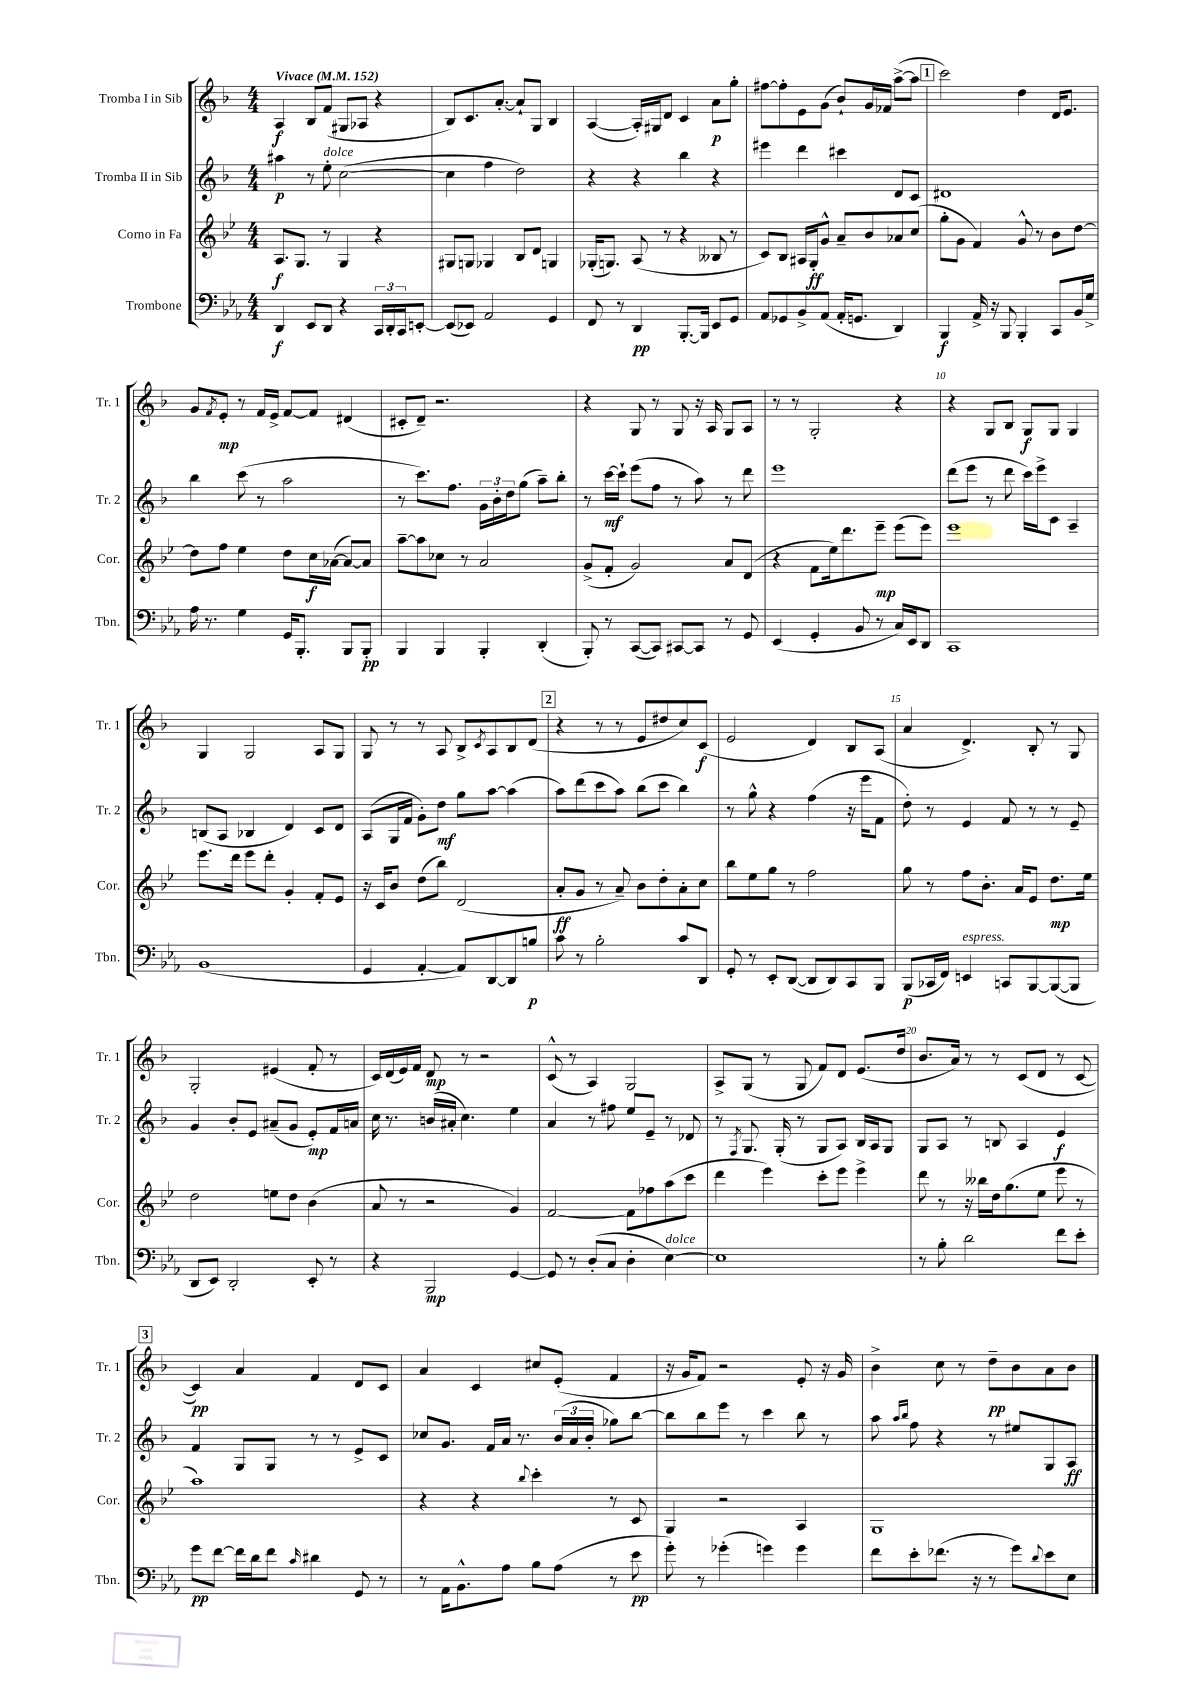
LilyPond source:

<<
\new StaffGroup <<
\new Staff = "s0" \with { instrumentName = "Tromba I in Sib" shortInstrumentName = "Tr. 1" } {
    \clef treble \key f \major \numericTimeSignature \time 4/4 \tempo "Vivace" 4 = 152
    a4\f bes8 f'8( gis8 aes8 r4 |
    bes8) c'8. a'8.~-. a'8-! g8 bes4 |
    a4~( a16-.) gis16 d'8 c'4 a'8\p g''8-. |
    fis''8~ fis''8-. e'8 g'8( bes'8-!) g'16 fes'16 a''8~->( a''8 |
    \mark \markup { \box "1" } c'''2) d''4 d'16 e'8. |
    g'8 \acciaccatura { f'8 } e'8-.\mp r8 f'16 e'16-> f'8~ f'8 dis'4( |
    cis'8-. d'8--) r2. |
    r4 g8 r8 g8 r16 a16 g8 a8 |
    r8 r8 g2-. r4 |
    r4 g8 bes8 g8\f g8 g4 |
    g4 g2 a8 g8 |
    g8 r8 r8 a8 bes8-> \acciaccatura { c'8 } a8 bes8 d'8( |
    \mark \markup { \box "2" } r4 r8 r8 e'8 dis''8 c''8) c'8\f( |
    e'2 d'4) bes8 a8( |
    a'4 d'4.->) bes8-. r8 g8 |
    g2-. eis'4( f'8-. r8 |
    c'16) d'16( e'16) f'16 d'8\mp r8 r2 |
    c'8-^( r8 a4) g2 |
    a8-> g8( r8 g8 f'8) d'8 e'8.( d''16 |
    bes'8. a'16) r8 r8 c'8( d'8 r8 c'8~ |
    \mark \markup { \box "3" } c'4\pp) a'4 f'4 d'8 c'8 |
    a'4 c'4 cis''8 e'8-.( f'4 |
    r16 g'16 f'8) r2 e'8-. r16 g'16 |
    bes'4-> c''8 r8 d''8--\pp bes'8 a'8 bes'8 \bar "|." |
}
\new Staff = "s1" \with { instrumentName = "Tromba II in Sib" shortInstrumentName = "Tr. 2" } {
    \clef treble \key f \major \numericTimeSignature \time 4/4
    ais''4\p r8 e''8-.^\markup { \italic "dolce" } c''2~( |
    c''4 f''4 d''2) |
    r4 r4 bes''4 r4 |
    eis'''4 d'''4 cis'''4 d'8 c'8 |
    \mark \markup { \box "1" } dis'1 |
    bes''4 c'''8( r8 a''2 |
    r8 c'''8.) f''8. \tuplet 3/2 { g'16 bes'16-. d''16 } g''8( a''8--) bes''8-. |
    r8 c'''16~\mf c'''16-! e'''8( f''8 r8 a''8) r8 d'''8 |
    e'''1 |
    d'''8( e'''8 r8 d'''8 c'''16) e'''16-> c'8 a4-- |
    b8( a8 bes4 d'4) c'8 d'8 |
    a8( g16 f'16 g'8-.) d''8\mf g''8 a''8~ a''4( |
    \mark \markup { \box "2" } a''8) d'''8( c'''8 a''8) bes''8( c'''8 bes''4) |
    r8 g''8-^ r4 f''4( r16 e'''16 f'8 |
    d''8-.) r8 e'4 f'8 r8 r8 e'8-- |
    g'4 bes'8-. e'8 ais'8--( g'8 e'8-.\mp) f'16 a'16 |
    c''16 r8. b'16( ais'16-. c''4.) e''4 |
    a'4 r8 fis''8 e''8 e'8-- r8 des'8 |
    r8 \acciaccatura { f8 } g8. g16-.( r8 g8 a8) bes16 a16 g8 |
    g8 a8 r8 b8 a4 e'4\f |
    \mark \markup { \box "3" } f'4 g8 g8 r8 r8 e'8-> c'8 |
    ces''8 g'8. f'16 a'16 r8. \tuplet 3/2 { bes'16( a'16 bes'16-. } ges''8) bes''8~ |
    bes''8 bes''8 e'''8 r8 c'''4 bes''8 r8 |
    a''8 \grace { a''16 bes''16 } f''8 r4 r8 eis''8 g8 a8\ff \bar "|." |
}
\new Staff = "s2" \with { instrumentName = "Corno in Fa" shortInstrumentName = "Cor." } {
    \clef treble \key bes \major \numericTimeSignature \time 4/4
    a8.\f g8. r8 g4 r4 |
    gis8 g8 ges4 bes8 d'8 g4 |
    ges16-.( g8.) a8( r8 r4 beses8 r8 |
    c'8) bes8 ais16 g16-.\ff g'8-^ a'8-- bes'8 aes'8 c''8( |
    \mark \markup { \box "1" } g''8-. g'8 f'4) g'8-^ r8 bes'8 d''8~ |
    d''8 f''8 ees''4 d''8 c''16\f aes'16~( aes'8~) aes'8 |
    a''8~-- a''8 ces''8 r8 a'2 |
    g'8->( f'8-. g'2) a'8 d'8( |
    r4 f'8 ees''16) d'''8. ees'''8--\mp ees'''8( ees'''8) |
    ees'''1 |
    ees'''8. d'''16 ees'''8 d'''8-. g'4-. f'8-. ees'8 |
    r16 c'16 bes'8 d''8( bes''8) d'2( |
    \mark \markup { \box "2" } a'8-.\ff g'8 r8 a'8--) bes'8 d''8-. a'8-. c''8 |
    bes''8 ees''8 g''8 r8 f''2 |
    g''8 r8 f''8 bes'8.-. a'16 ees'8 d''8.\mp ees''16 |
    d''2 e''8 d''8 bes'4( |
    a'8 r8 r2 g'4) |
    f'2~ f'8 fes''8 a''8( c'''8 |
    d'''4 ees'''4) c'''8-. ees'''8 ees'''4-> |
    d'''8 r8 r16 beses''16 d''16 g''8.( ees''8 ees'''8 r8 |
    \mark \markup { \box "3" } a''1) |
    r4 r4 \appoggiatura { bes''8 } c'''4-. r8 c'8 |
    g4 r2 a4 |
    g1 \bar "|." |
}
\new Staff = "s3" \with { instrumentName = "Trombone" shortInstrumentName = "Tbn." } {
    \clef bass \key ees \major \numericTimeSignature \time 4/4
    d,4\f ees,8 d,8 r4 \tuplet 3/2 { c,16 d,16-. c,16 } e,8~-. |
    e,8( ees,8) aes,2 g,4 |
    f,8 r8 d,4\pp bes,,8.~-. bes,,16 ees,8 g,8 |
    aes,8 ges,8 bes,8-> aes,8( aes,16-. g,8. d,4) |
    \mark \markup { \box "1" } bes,,4\f aes,16-> r16 bes,,8 bes,,4-. c,8 bes,16 g16-> |
    aes16 r8. g4 g,16 bes,,8.-. bes,,8 bes,,8-.\pp |
    bes,,4 bes,,4 bes,,4-. d,4-.( |
    bes,,8-.) r8 c,8~( c,8) cis,8~ cis,8 r8 g,8 |
    ees,4( g,4-. bes,8 r8 c16) ees,16 d,8 |
    c,1 |
    bes,1( |
    g,4 aes,4~-. aes,8) d,8~ d,8 b8\p |
    \mark \markup { \box "2" } c'8 r8 bes2-. c'8 d,8 |
    g,8-. r8 ees,8-. d,8~( d,8 d,8) c,8 bes,,8 |
    bes,,8\p( ces,16 f,16) e,4^\markup { \italic "espress." } c,8 bes,,8~ bes,,8~( bes,,8 |
    d,8 ees,8) d,2-. ees,8-. r8 |
    r4 bes,,2\mp g,4~ |
    g,8 r8 d8-.( c8 d4-. ees4~^\markup { \italic "dolce" }) |
    ees1 |
    r8 bes8-. d'2 f'8 ees'8-. |
    \mark \markup { \box "3" } g'8\pp f'8~ f'16 d'16 f'8 \grace { c'16 } dis'4 g,8 r8 |
    r8 aes,16 bes,8.-^ aes8 bes8 aes8( r8 ees'8\pp |
    g'8-.) r8 ges'4-.( g'4) g'4 |
    f'8 ees'8-. fes'8.( r16 r8 g'8) \appoggiatura { d'8 } ees'8 ees8 \bar "|." |
}
>>
>>
\layout { \context { \Score \override BarNumber.break-visibility = ##(#f #t #t) barNumberVisibility = #(every-nth-bar-number-visible 5) } }
